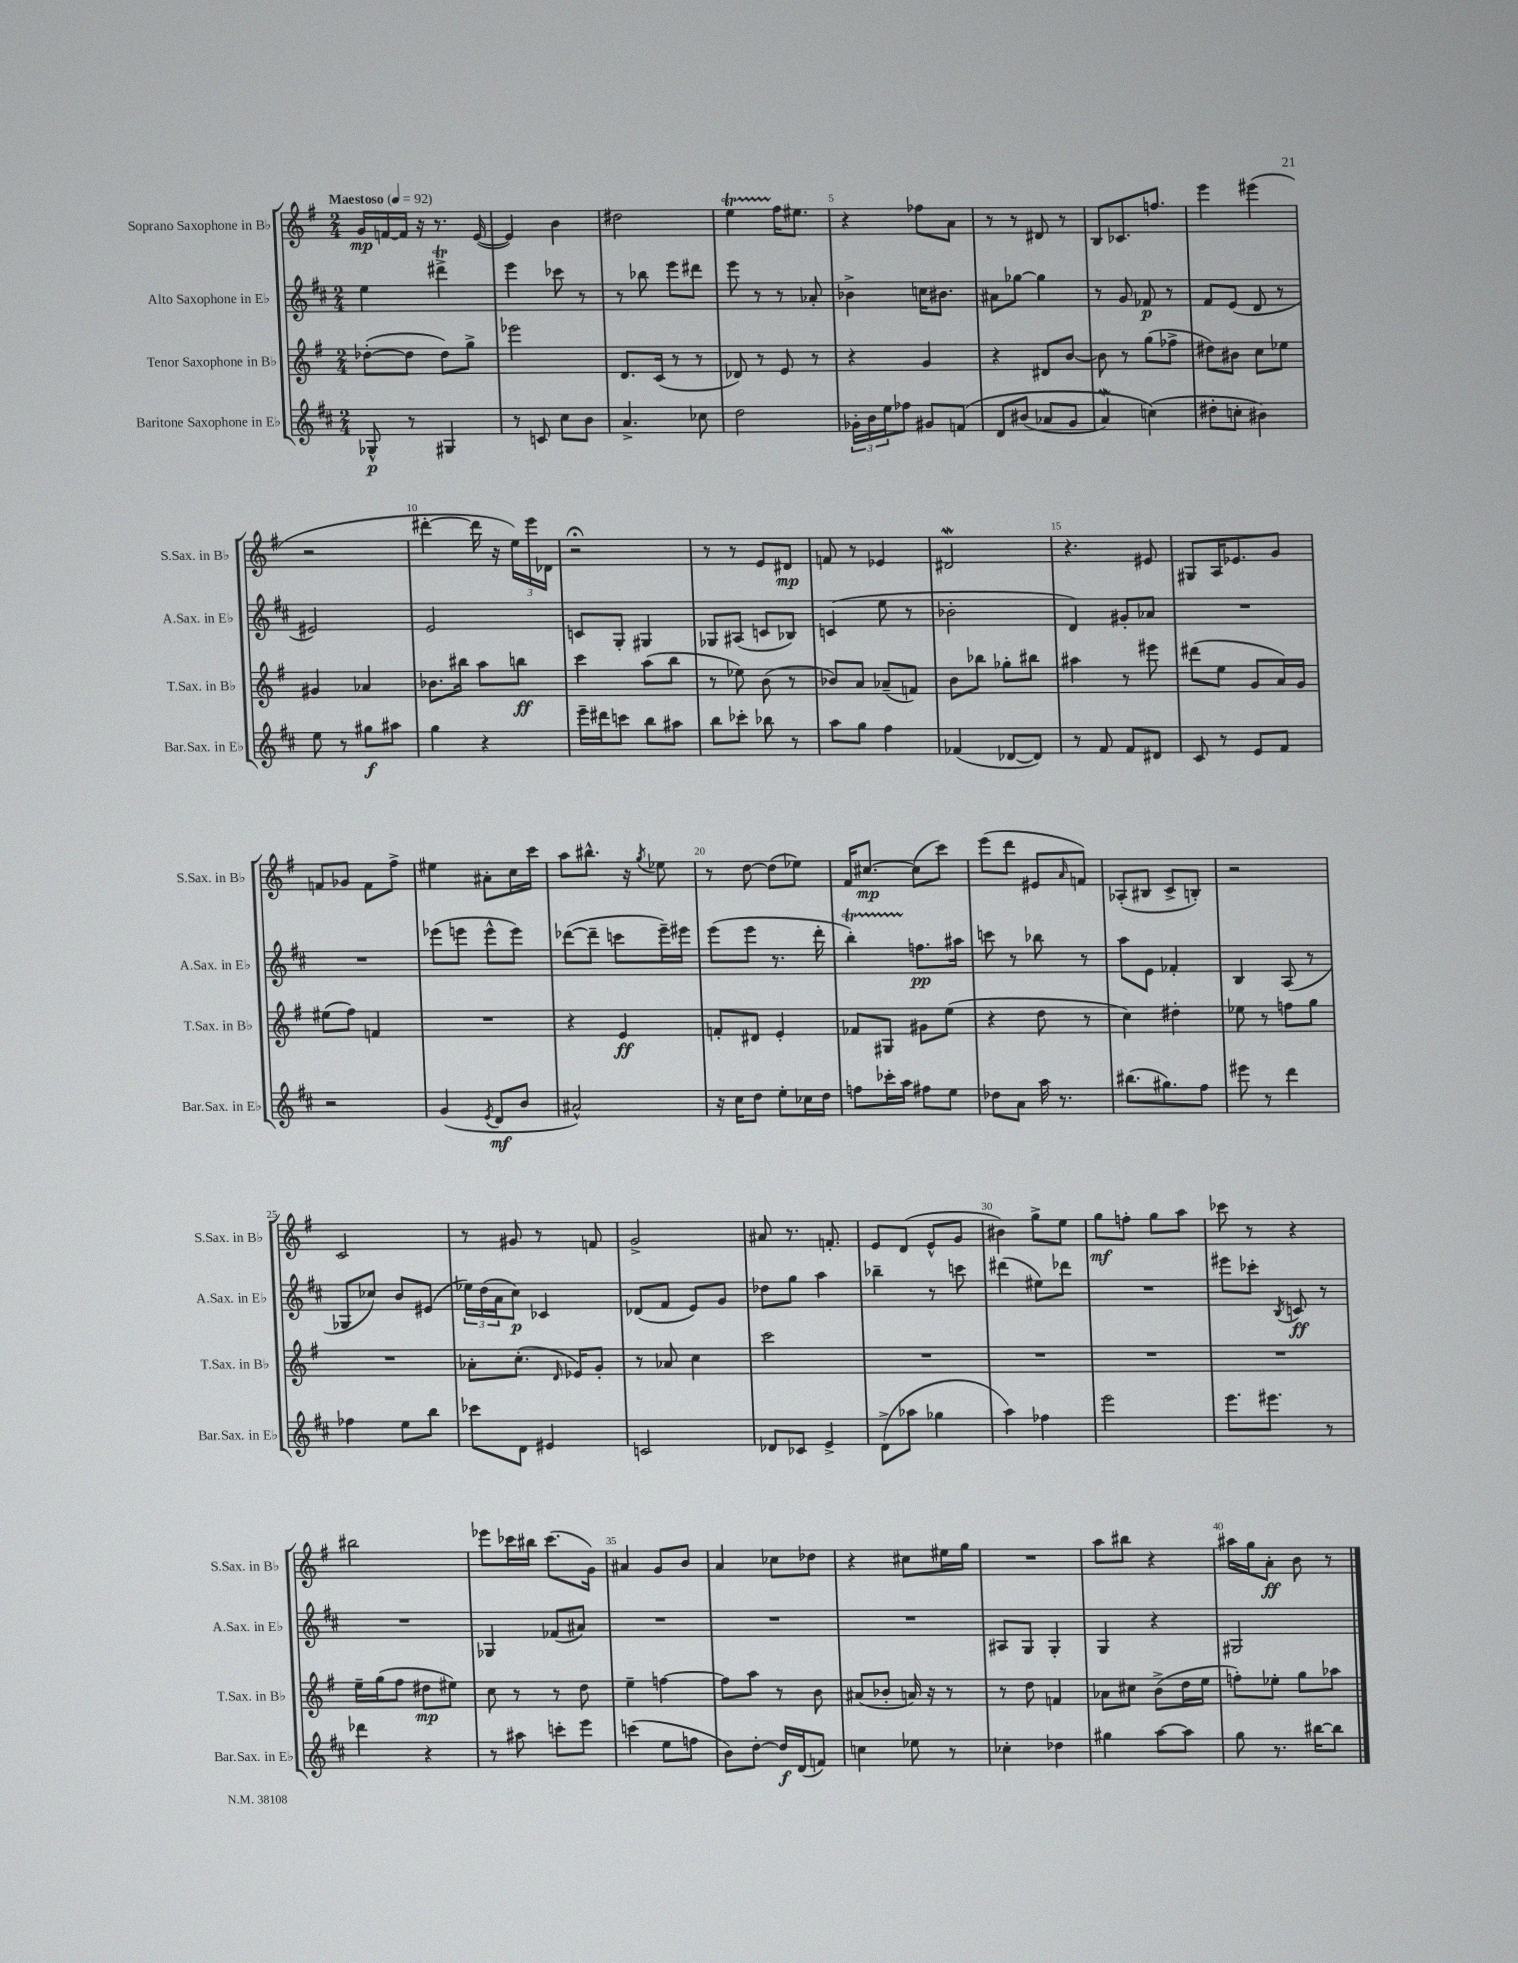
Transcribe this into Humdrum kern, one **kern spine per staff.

**kern	**dynam	**kern	**dynam	**kern	**dynam	**kern	**dynam
*part4	*part4	*part3	*part3	*part2	*part2	*part1	*part1
*staff4	*staff4	*staff3	*staff3	*staff2	*staff2	*staff1	*staff1
*I"Baritone Saxophone in E♭	*	*I"Tenor Saxophone in B♭	*	*I"Alto Saxophone in E♭	*	*I"Soprano Saxophone in B♭	*
*I'Bar.Sax. in E♭	*	*I'T.Sax. in B♭	*	*I'A.Sax. in E♭	*	*I'S.Sax. in B♭	*
*clefG2	*	*clefG2	*	*clefG2	*	*clefG2	*
*k[f#c#]	*	*k[f#]	*	*k[f#c#]	*	*k[f#]	*
*M2/4	*	*M2/4	*	*M2/4	*	*M2/4	*
*MM92	*	*MM92	*	*MM92	*	*MM92	*
=1	=1	=1	=1	=1	=1	=1	=1
!	!	!	!	!	!	!LO:TX:a:B:t=Maestoso	!
8G-X^^/	p	([8dd-X'\L	.	4ee\	.	16g/LL	mp
.	.	.	.	.	.	[16fn/	.
8r	.	8dd-\J]	.	.	.	16f/JJ]	.
.	.	.	.	.	.	16r	.
4G#X/	.	8dd-\L)	.	4ddd#Xt^\	.	8.r	.
.	.	8gg^\J	.	.	.	.	.
.	.	.	.	.	.	([16e/	.
=2	=2	=2	=2	=2	=2	=2	=2
8r	.	2eee-X\	.	4eee\	.	4e/])	.
8cn/	.	.	.	.	.	.	.
8cc#\L	.	.	.	8ccc-X\	.	4b\	.
8b\J	.	.	.	8r	.	.	.
=3	=3	=3	=3	=3	=3	=3	=3
4.a^/	.	8.d/L	.	8r	.	2dd#X\	.
.	.	.	.	8bb-X\	.	.	.
.	.	(16c/Jk	.	.	.	.	.
.	.	8r	.	8eee\L	.	.	.
8cc-X\	.	8r	.	8ddd#X\J	.	.	.
=4	=4	=4	=4	=4	=4	=4	=4
2dd\	.	8d-X/)	.	8eee\	.	4eeT\	.
.	.	8r	.	8r	.	.	.
.	.	8e/	.	8r	.	16ff#\KL	.
.	.	.	.	.	.	8.ee#X\J	.
.	.	8r	.	8a-X'/	.	.	.
=5	=5	=5	=5	=5	=5	=5	=5
24g-X'\LL	.	4r	.	4b-X^\	.	4r	.
24b\	.	.	.	.	.	.	.
24ee\J	.	.	.	.	.	.	.
8ff-X\J	.	.	.	.	.	.	.
8g#X/L	.	4g/	.	16ccn\KL	.	8ff-X\L	.
.	.	.	.	8.b#X\J	.	.	.
(8fn/J	.	.	.	.	.	8a\J	.
=6	=6	=6	=6	=6	=6	=6	=6
8d/L	.	4r	.	8a#X\L	.	8r	.
(8b#X/J	.	.	.	[8gg-X\J	.	8r	.
8a-X/L	.	8d#X/L	.	4gg-\]	.	8d#X/	.
8g/J	.	[8b/J	.	.	.	8r	.
=7	=7	=7	=7	=7	=7	=7	=7
4aW/)	.	8b\]	.	8r	.	8B/L	.
.	.	8r	.	8g/	.	8.c-X/	.
(4ccn\)	.	(8gg\L	.	8f-X/	p	.	.
.	.	.	.	.	.	8.ffn/J	.
.	.	8ff-X^\J	.	8r	.	.	.
=8	=8	=8	=8	=8	=8	=8	=8
8dd#X'\L	.	8dd#X\L)	.	8f#/L	.	4eee\	.
8ccn'\J	.	8b#X\J	.	(8e/J	.	.	.
4b#X\)	.	8cc\L	.	8d/	.	(4eee#X\	.
.	.	8ee-X\J	.	8r	.	.	.
!!LO:LB:g=z
=9	=9	=9	=9	=9	=9	=9	=9
8ee\	.	4g#X/	.	2e#X/)	.	2r	.
8r	.	.	.	.	.	.	.
8gg#X\L	f	4a-X/	.	.	.	.	.
8aa#X\J	.	.	.	.	.	.	.
=10	=10	=10	=10	=10	=10	=10	=10
4gg\	.	8.b-X\L	.	2e/	.	[4ddd#X'\	.
.	.	16bb#X\Jk	.	.	.	.	.
4r	.	8aa\L	.	.	.	16ddd#\]	.
.	.	.	.	.	.	16r	.
.	.	8bbn\J	ff	.	.	24ee\LL)	.
.	.	.	.	.	.	24eee\	.
.	.	.	.	.	.	24d-X\JJ	.
=11	=11	=11	=11	=11	=11	=11	=11
16eee~\LL	.	4ccc\	.	8cn/L	.	2r;<	.
16ddd#X\J	.	.	.	.	.	.	.
8cccn\J	.	.	.	8G'/J	.	.	.
8bb\L	.	(8aa\L	.	4G#X/	.	.	.
8aa#X\J	.	8bb\J	.	.	.	.	.
=12	=12	=12	=12	=12	=12	=12	=12
8bb\L	.	8r	.	8G-X/L	.	8r	.
8ccc-X'\J	.	8ee-X\)	.	(8A#X/J	.	8r	.
8bb-X\	.	(8b\	.	8cn/L	.	8e/L	.
8r	.	8r	.	8B-X/J)	.	8d#X/J	mp
=13	=13	=13	=13	=13	=13	=13	=13
8aa\L	.	8b-X/L)	.	(4cn/	.	8fn/	.
8gg\J	.	8a/J	.	.	.	8r	.
4ff#\	.	(8a-X~/L	.	8ee\	.	4e-X/	.
.	.	8fn/J)	.	8r	.	.	.
=14	=14	=14	=14	=14	=14	=14	=14
(4f-X/	.	8b\L	.	2b-X'\	.	2d#XW/	.
.	.	8bb-X\J	.	.	.	.	.
[8d-X/L	.	8gg-X'\L	.	.	.	.	.
8d-/J])	.	8bb#X\J	.	.	.	.	.
=15	=15	=15	=15	=15	=15	=15	=15
8r	.	4aa#X\	.	4d/)	.	4.r	.
8f#/	.	.	.	.	.	.	.
8f#/L	.	8r	.	8g#X'/L	.	.	.
8d#X/J	.	8eee#X\	.	8a-X/J	.	8e#X/	.
=16	=16	=16	=16	=16	=16	=16	=16
8c#/	.	(8ddd#X\L	.	2r	.	8G#X/L	.
8r	.	8ee\J	.	.	.	16A/K	.
.	.	.	.	.	.	8.e-X/	.
8e/L	.	8g/L	.	.	.	.	.
8f#/J	.	16a/L)	.	.	.	8g/J	.
.	.	16g/JJ	.	.	.	.	.
!!LO:LB:g=z
=17	=17	=17	=17	=17	=17	=17	=17
2r	.	(8ee#X\L	.	2r	.	8fn/L	.
.	.	8ff#\J)	.	.	.	8g-X/J	.
.	.	4fn/	.	.	.	8f\L	.
.	.	.	.	.	.	8ff#^\J	.
=18	=18	=18	=18	=18	=18	=18	=18
(4g/	.	2r	.	(8eee-X\L	.	4ee#X\	.
.	.	.	.	8eeen\J	.	.	.
8qe/	.	.	.	.	.	.	.
8d/L	mf	.	.	8eee^^\L	.	8a#X'\L	.
8b/J	.	.	.	8eee\J)	.	16cc\L	.
.	.	.	.	.	.	16ccc\JJ	.
=19	=19	=19	=19	=19	=19	=19	=19
2a#X^^/)	.	4r	.	([8ddd-X\L	.	8aa\L	.
.	.	.	.	8ddd-~\J]	.	8.bb#X^^\J	.
.	.	4e/	ff	8cccn\L	.	.	.
.	.	.	.	.	.	16r	.
.	.	.	.	.	.	8qgg/	.
.	.	.	.	16eee~\L)	.	8ee-X\	.
.	.	.	.	16eee#X\JJ	.	.	.
=20	=20	=20	=20	=20	=20	=20	=20
16r	.	8fn'/L	.	(8eee\L	.	8r	.
16cc#\KL	.	.	.	.	.	.	.
8dd\J	.	8d#X/J	.	8eee\J	.	[8dd\	.
8ee'\L	.	4e'/	.	8.r	.	(8dd\L]	.
16cc-X\L	.	.	.	.	.	8ee-X\J)	.
16dd\JJ	.	.	.	16ddd'\	.	.	.
=21	=21	=21	=21	=21	=21	=21	=21
8ffn\L	.	8f-X/L	.	4bbT'\)	.	16f#/KL	.
.	.	.	.	.	.	[8.cc#X/J	mp
16ccc-X'\L	.	8G#X/J	.	.	.	.	.
16aa\JJ	.	.	.	.	.	.	.
8ff#X\L	.	8g#X\L	.	8.ffn\L	pp	(8cc#\L]	.
8ee\J	.	(8ee\J	.	.	.	8ccc\J)	.
.	.	.	.	16aa#X\Jk	.	.	.
=22	=22	=22	=22	=22	=22	=22	=22
8dd-X\L	.	4r	.	8cccn\	.	(8eee\L	.
8a\J	.	.	.	8r	.	8ddd\J	.
16aa\	.	8dd\	.	8bb-X\	.	8e#X/L	.
8.r	.	.	.	.	.	.	.
.	.	.	.	.	.	16qqa/	.
.	.	8r	.	8r	.	8fn/J)	.
=23	=23	=23	=23	=23	=23	=23	=23
(8.bb#X\L	.	4cc\)	.	8aa\L	.	(8A-X'/L	.
.	.	.	.	8e\J	.	8B#X/J	.
8.gg#X\)	.	.	.	.	.	.	.
.	.	4dd#X'\	.	4f-X'/	.	8c^/L	.
8ff#\J	.	.	.	.	.	8Bn'/J)	.
=24	=24	=24	=24	=24	=24	=24	=24
8eee#X\	.	8ee-X\	.	4B/	.	2r	.
8r	.	8r	.	.	.	.	.
4ddd\	.	8ffn\L	.	(8A/	.	.	.
.	.	8gg\J	.	8r	.	.	.
!!LO:LB:g=z
=25	=25	=25	=25	=25	=25	=25	=25
4ff-X\	.	2r	.	8G-X/L	.	2c/	.
.	.	.	.	8cc-X/J)	.	.	.
8ee\L	.	.	.	8b/L	.	.	.
8bb\J	.	.	.	(8e#X/J	.	.	.
=26	=26	=26	=26	=26	=26	=26	=26
8ccc-X\L	.	8a-X'\L	.	24ee-X\LL)	.	8r	.
.	.	.	.	(24dd\	.	.	.
.	.	.	.	24a\J	.	.	.
8d\J	.	(8.cc'\J	.	8cc#\J)	p	8g#X/	.
4e#X/	.	.	.	4c-X/	.	8r	.
.	.	16qqd/	.	.	.	.	.
.	.	16e-X/KL)	.	.	.	.	.
.	.	8g'/J	.	.	.	8fn/	.
=27	=27	=27	=27	=27	=27	=27	=27
2cn/	.	8r	.	(8d-X/L	.	2g^/	.
.	.	8a-X/	.	8f#/J	.	.	.
.	.	4cc\	.	8e/L)	.	.	.
.	.	.	.	8g/J	.	.	.
=28	=28	=28	=28	=28	=28	=28	=28
8d-X/L	.	2ccc\	.	8dd-X\L	.	8a#X/	.
8c-X/J	.	.	.	8gg\J	.	8.r	.
4e^/	.	.	.	4aa\	.	.	.
.	.	.	.	.	.	8.fn'/	.
=29	=29	=29	=29	=29	=29	=29	=29
(8d^\L	.	2r	.	4bb-X~\	.	8e/L	.
8aa-X\J	.	.	.	.	.	(8d/J	.
4gg-X\	.	.	.	8r	.	8e^^/L	.
.	.	.	.	8cccn\	.	8g/J	.
=30	=30	=30	=30	=30	=30	=30	=30
4aa\)	.	2r	.	(4ddd#X\	.	4b#X\)	.
4ff-X\	.	.	.	8ee#X\L)	.	8gg^\L	.
.	.	.	.	8ddd-X\J	.	8ee\J	.
=31	=31	=31	=31	=31	=31	=31	=31
2eee\	.	2r	.	2r	.	8gg\L	mf
.	.	.	.	.	.	8ffn'\J	.
.	.	.	.	.	.	8gg\L	.
.	.	.	.	.	.	8aa\J	.
=32	=32	=32	=32	=32	=32	=32	=32
8.eee\L	.	2r	.	8eee#X\L	.	8ccc-X\	.
.	.	.	.	8ccc-X'\J	.	8r	.
8.eee#X\J	.	.	.	.	.	.	.
.	.	.	.	8qB/	.	.	.
.	.	.	.	8cn/	ff	4r	.
8r	.	.	.	8r	.	.	.
!!LO:LB:g=z
=33	=33	=33	=33	=33	=33	=33	=33
4ddd-X\	.	16ee~\LL	.	2r	.	2bb#X\	.
.	.	(16gg\J	.	.	.	.	.
.	.	8ff#\J	.	.	.	.	.
4r	.	8dd#X\L	mp	.	.	.	.
.	.	8ee#X\J)	.	.	.	.	.
=34	=34	=34	=34	=34	=34	=34	=34
8r	.	8cc\	.	4G-X/	.	8eee-X\L	.
8aa#X\	.	8r	.	.	.	16ccc-X\L	.
.	.	.	.	.	.	16bb#X\JJ	.
8cccn'\L	.	8r	.	(8f-X/L	.	(8.ccc-\L	.
8eee\J	.	8dd\	.	8a#X/J)	.	.	.
.	.	.	.	.	.	16g\Jk)	.
=35	=35	=35	=35	=35	=35	=35	=35
(4cccn\	.	4ee~\	.	2r	.	4a#X/	.
8ee\L	.	[4ffn\	.	.	.	8g/L	.
8ffn\J	.	.	.	.	.	8b/J	.
=36	=36	=36	=36	=36	=36	=36	=36
8b\L)	.	8ff\L]	.	2r	.	4a/	.
[8dd'\J	.	8aa\J	.	.	.	.	.
16dd/LL]	f	8r	.	.	.	8cc-X\L	.
(16d/J	.	.	.	.	.	.	.
8fn/J)	.	8b\	.	.	.	8dd-X\J	.
=37	=37	=37	=37	=37	=37	=37	=37
4ccn\	.	(8a#X/L	.	2r	.	4r	.
.	.	8b-X'/J	.	.	.	.	.
8ee-X\	.	16an/)	.	.	.	8cc#X\L	.
.	.	16r	.	.	.	.	.
8r	.	8r	.	.	.	16ee#X\L	.
.	.	.	.	.	.	16gg\JJ	.
=38	=38	=38	=38	=38	=38	=38	=38
4cc-X'\	.	8r	.	8A#X/L	.	2r	.
.	.	8dd\	.	8G/J	.	.	.
4dd-X\	.	4fn/	.	4G'/	.	.	.
=39	=39	=39	=39	=39	=39	=39	=39
4gg#X\	.	8a-X\L	.	4G/	.	8aa\L	.
.	.	8cc#X\J	.	.	.	8bb#X\J	.
[8aa\L	.	(8b^\L	.	4r	.	4r	.
8aa\J]	.	16dd\L	.	.	.	.	.
.	.	16ee\JJ	.	.	.	.	.
=40	=40	=40	=40	=40	=40	=40	=40
8gg\	.	8ffn'\L)	.	2G#X/	.	16aa#X\LL	.
.	.	.	.	.	.	16gg\J	.
8.r	.	8ee-X'\J	.	.	.	8a'\J	ff
.	.	8gg\L	.	.	.	8b\	.
[16bb#X\KL	.	.	.	.	.	.	.
8bb#\J]	.	8aa-X\J	.	.	.	8r	.
==	==	==	==	==	==	==	==
*-	*-	*-	*-	*-	*-	*-	*-
